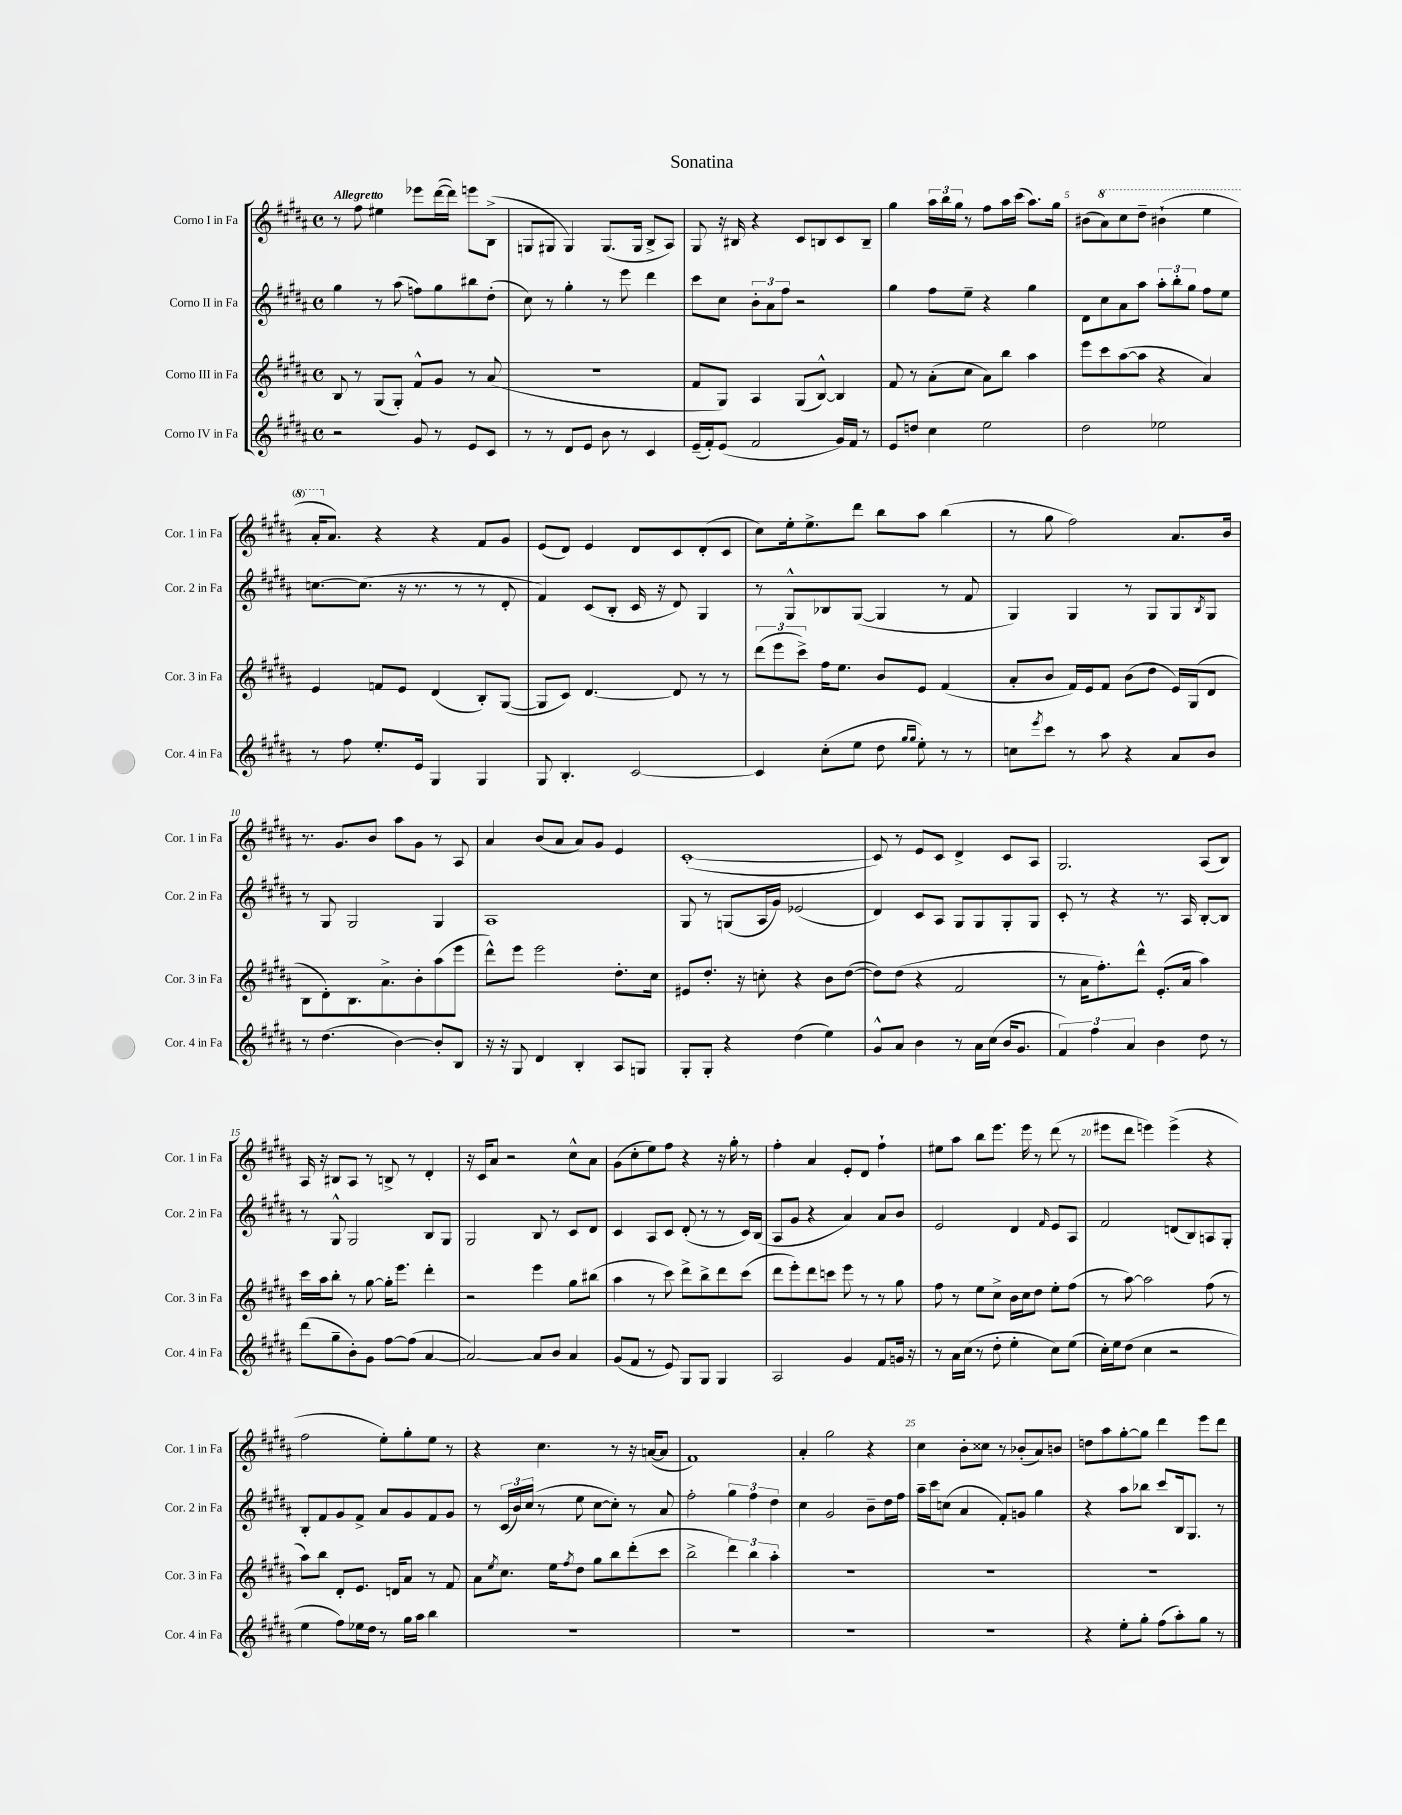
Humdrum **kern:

**kern	**kern	**kern	**kern
*part4	*part3	*part2	*part1
*staff4	*staff3	*staff2	*staff1
*I"Corno IV in Fa	*I"Corno III in Fa	*I"Corno II in Fa	*I"Corno I in Fa
*I'Cor. 4 in Fa	*I'Cor. 3 in Fa	*I'Cor. 2 in Fa	*I'Cor. 1 in Fa
*clefG2	*clefG2	*clefG2	*clefG2
*k[f#c#g#d#a#]	*k[f#c#g#d#a#]	*k[f#c#g#d#a#]	*k[f#c#g#d#a#]
*M4/4	*M4/4	*M4/4	*M4/4
*met(c)	*met(c)	*met(c)	*met(c)
=1	=1	=1	=1
!	!	!	!LO:TX:a:B:t=Allegretto
2r	8B/	4gg#\	8r
.	8r	.	8ff#\
.	(8G#/L	8r	4ee#X\
.	8G#'/J)	(8aa#\	.
8g#/	8f#^^/L	8ffn\L)	8eee-X\L
8r	8g#/J	8gg#\	([16ddd#\L
.	.	.	16ddd#\JJ])
8e/L	8r	8bb#X\	8eeen\L
8c#/J	(8a#/	(8dd#'\J	(8B^\J
=2	=2	=2	=2
8r	1r	8cc#\)	8Gn/L
8r	.	8r	8G#X/J
8d#/L	.	4gg#'\	4G#/)
8e/J	.	.	.
8b\	.	8r	(8.G#/L
8r	.	8eee\	.
.	.	.	16G#/Jk
4c#/	.	4ddd#\	8B^/L
.	.	.	8A#/J)
=3	=3	=3	=3
(16e~/LL	8f#/L	8ccc#\L	8G#/
16f#'/J)	.	.	.
(8e/J	8G#/J)	8cc#\J	16r
.	.	.	16B#X/
2f#/	4A#/	12b'\L	4r
.	.	12a#\	.
.	.	12ff#\J	.
.	(8G#/L	2r	8c#/L
.	[8B^^/J)	.	8Bn/
16g#/LL)	4B/]	.	8c#/
16f#/JJ	.	.	.
8r	.	.	8B~/J
=4	=4	=4	=4
8e/L	8f#/	4gg#\	4gg#\
8ddn/J	8r	.	.
4cc#\	(8a#'\L	8ff#\L	24aa#\LL
.	.	.	24bb\
.	.	.	24gg#\JJ
.	8cc#\J	8ee~\J	8r
2ee\	8a#\L)	4r	8ff#\L
.	8bb\J	.	16aa#\L
.	.	.	(16ccc#\JJ
.	4aa#\	4gg#\	8.aa#\L)
.	.	.	16gg#\Jk
=5	=5	=5	=5
2dd#\	8eee\L	8d#\L	(8b#X\L
*	*	*	*8va
.	8ccc#\	8cc#\	8aa#\)
.	([8aa#\	8a#\	8ccc#\
.	8aa#\J]	8aa#\J	8ddd#~\J
2ee-X\	4r	12aa#'\L	(4bb#X`\
.	.	12bb'\	.
.	.	12gg#\J	.
.	4a#/)	8ff#\L	4eee\
.	.	8ee\J	.
!!LO:LB:g=z
=6	=6	=6	=6
8r	4e/	[8.ccn\L	16aa#'/KL
*	*	*	*X8va
.	.	.	8.a#/J)
8ff#\	.	.	.
.	.	(8.cc\J]	.
8.ee'/L	8fn/L	.	4r
.	8e/J	16r	.
16e/Jk	.	8.r	.
4G#/	(4d#/	.	4r
.	.	8r	.
4G#/	8B'/L)	8r	8f#/L
.	([8G#/J	8d#'/	8g#/J
=7	=7	=7	=7
8G#/	8G#/L]	4f#/)	(8e/L
4.B'/	8c#/J)	.	8d#/J)
.	[4.d#/	(8c#/L	4e/
.	.	8B'/J	.
[2c#/	.	16c#/	8d#/L
.	.	16r	.
.	8d#/]	8d#/)	8c#/
.	8r	4G#/	(8d#'/
.	8r	.	8c#/J
=8	=8	=8	=8
4c#/]	(12ddd#\L	8r	8cc#\L)
.	12eee\	.	.
.	.	8G#^^/L	16ee'\k
.	12ccc#^\J)	.	.
.	.	.	8.ee^\
(8cc#'\L	16ff#\KL	8B-X/	.
.	8.ee\J	.	.
8ee\J	.	([8G#/J	8ddd#\J
8dd#\	8b/L	4G#/]	8bb\L
16qqgg#/LL	.	.	.
16qqgg#/JJ	.	.	.
8ee'\)	8e/J	.	8aa#\J
8r	(4f#/	8r	(4bb\
8r	.	8f#/	.
=9	=9	=9	=9
8ccn\L	8a#'/L	4G#/)	8r
8qeee/	.	.	.
8ccc#\J	8b/J	.	8gg#\
8r	16f#/LL)	4G#/	2ff#\)
.	16e/J	.	.
8aa#\	8f#/J	.	.
4r	(8b\L	8r	.
.	8dd#\J	8G#/L	.
8a#/L	16e/LL)	8G#/	8.a#/L
.	(16G#/J	.	.
.	.	8qB/	.
8b/J	8d#/J	8G#/J	.
.	.	.	16b/Jk
!!LO:LB:g=z
=10	=10	=10	=10
8r	8B\L	8r	8.r
(4.dd#\	8d#'\)	8G#/	.
.	.	.	8.g#/L
.	8.B\	2G#/	.
.	.	.	8b/J
.	8.a#^\	.	.
[4b\)	.	.	8aa#\L
.	8b'\	.	8g#\J
8b'/L]	(8aa#\	4G#/	8r
8B/J	8eee\J	.	8A#/
=11	=11	=11	=11
16r	8ddd#^^\L)	1A#	4a#/
16r	.	.	.
8G#/	8eee\J	.	.
4d#/	2eee\	.	(8b/L
.	.	.	8a#/J
4B'/	.	.	8a#/L)
.	.	.	8g#/J
8A#/L	8.dd#'\L	.	4e/
8Gn/J	.	.	.
.	16cc#\Jk	.	.
=12	=12	=12	=12
8G#'/L	8e#X/L	8G#/	([1c#'
8G#'/J	8.dd#'/J	8r	.
4r	.	(8Gn/L	.
.	16r	.	.
.	8ccn'\	16A#/L	.
.	.	16g#/JJ)	.
(4dd#\	4r	(2e-X/	.
4ee\)	8b\L	.	.
.	([8dd#\J	.	.
=13	=13	=13	=13
8g#^^/L	8dd#\L])	4d#/)	8c#/])
8a#/J	(8dd#\J	.	8r
4b\	4r	8c#/L	8e/L
.	.	8A#/J	8c#/J
8r	2f#/	8G#/L	4d#^/
16a#\LL	.	8G#/	.
(16cc#\JJ	.	.	.
16b/KL	.	8G#'/	8c#/L
8.g#/J	.	.	.
.	.	8G#/J	8A#/J
=14	=14	=14	=14
6f#/)	8r	8c#'/	2.G#/
.	16a#\KL	8r	.
6ff#\	.	.	.
.	8.ff#'\)	.	.
.	.	4r	.
6a#/	.	.	.
.	8ddd#^^\J	.	.
4b\	(8.e'/L	8.r	.
.	16a#/Jk	16A#/	.
8dd#\	4aa#\)	[8B'/L	(8A#/L
8r	.	8B/J]	8B/J)
!!LO:LB:g=z
=15	=15	=15	=15
(8ddd#\L	16ccc#\LL	8r	16A#/
.	16aa#\J	.	16r
8gg#~\	8bb'\J	8G#^^/	8B#X/L
8b'\)	8r	2G#/	8A#/J
8g#\J	[8gg#\	.	8r
[8ff#\L	16gg#'\KL]	.	8Bn^/
.	8.eee\J	.	.
(8ff#\J]	.	.	8r
[4a#/	4ddd#'\	8B/L	4d#'/
.	.	8G#/J	.
=16	=16	=16	=16
2a#/_)	2r	2G#/	16r
.	.	.	16c#/KL
.	.	.	8a#/J
.	.	.	2r
8a#/L]	4eee\	8B/	.
8b/J	.	8r	.
4a#/	8gg#\L	8c#/L	8cc#^^\L
.	(8bb#X\J	8d#/J	8a#\J
=17	=17	=17	=17
(8g#/L	4aa#\	4c#/	(8g#\L
8f#/J	.	.	8cc#'\
8r	8r	8A#/L	8ee\)
8e/)	8ccc#\)	8c#/J	8ff#\J
8G#/L	8ddd#^\L	(8d#'/	4r
8G#/J	8bb^\	8r	.
4G#/	8ddd#\	8r	16r
.	.	.	16gg#'\
.	(8ccc#\J	16c#/LL)	8r
.	.	(16B/JJ	.
=18	=18	=18	=18
2A#/	8ddd#\L	8A#/L	4ff#'\
.	8eee'\)	8g#/J	.
.	8ddd#\	4r	4a#/
.	8cccn\J	.	.
4g#/	8eee\	4a#/)	8e'/L
.	8r	.	8d#/J
8f#/L	8r	8a#/L	4ff#`\
16gn/Jk	8gg#\	8b/J	.
16r	.	.	.
=19	=19	=19	=19
8r	8ff#\	2e/	8ee#X\L
16a#\LL	8r	.	8aa#\J
(16cc#\JJ	.	.	.
8r	8ee\L	.	8bb\L
8dd#'\	8cc#^\J	.	8.eee\J
4ee'\	16b\LL	4d#/	.
.	16cc#\J	.	16eee\
.	8dd#\J	.	8r
.	.	16qqf#/	.
8cc#\L)	8ee'\L	8e/L	(8ddd#\
(8ee\J	(8ff#\J	8A#/J	8r
=20	=20	=20	=20
16cc#'\LL)	8r	2f#/	8eee#X\L
16ee\J	.	.	.
(8dd#\J	[8aa#\)	.	8ddd#\J
4cc#\	2aa#\]	.	4eeen\)
2r	.	(8dn/L	(4eee^\
.	.	8B/)	.
.	(8ff#\	8An/	4r
.	8r	8G#'/J	.
!!LO:LB:g=z
=21	=21	=21	=21
4ee\	8aa#\L)	8B'/L	2ff#\
.	8bb\J	8f#/	.
8ff#\L)	8d#'/L	8g#/	.
16ee-X\L	8.e/J	8f#^/J	.
16dd#\JJ	.	.	.
8r	.	8a#/L	8ee'\L)
.	16dn/KL	.	.
16gg#\LL	8a#/J	8g#/	8gg#'\
16aa#\JJ	.	.	.
4bb\	8r	8f#/	8ee\J
.	8f#/	8g#/J	8r
=22	=22	=22	=22
1r	8a#\L	8r	4r
.	8qee/	.	.
.	8.cc#\J	(24c#/LL	.
.	.	24b/)	.
.	.	(24cc#/JJ	.
.	.	8r	4.cc#\
.	16ee\KL	.	.
.	8qff#/	.	.
.	8dd#\J	8ee\	.
.	8gg#\L	[8cc#\L	.
.	8bb\	8cc#'\J])	8r
.	(8ddd#'\	8r	16r
.	.	.	([16an/KL
.	8ccc#\J	8a#/	8a/J]
=23	=23	=23	=23
1r	2bb^\	2ff#'\	1f#)
.	6ddd#\)	6gg#\	.
.	6bb\	6ff#\	.
.	6aa#'\	6dd#\	.
=24	=24	=24	=24
1r	1r	4cc#\	4a#'/
.	.	2g#/	2gg#\
.	.	8b~\L	4r
.	.	16dd#\L	.
.	.	16ff#\JJ	.
=25	=25	=25	=25
1r	1r	16aa#~\LL	4cc#\
.	.	16ccc#\J	.
.	.	(8ccn\J	.
.	.	4a#/	8b'\L
.	.	.	8cc##X\J
.	.	8f#'/L)	8r
.	.	8gn/J	(8b-X'/L
.	.	4gg#\	8a#/)
.	.	.	8bn/J
=26	=26	=26	=26
4r	1r	4r	8ddn\L
.	.	.	8aa#\
8ee'\L	.	8aa#\L	[8gg#'\
8gg#'\J	.	8bb-X\J	8gg#\J]
(8ff#\L	.	8ccc#/L	4ddd#\
8aa#'\)	.	16B/k	.
.	.	8.G#/J	.
8gg#\J	.	.	8eee\L
8r	.	8r	8ddd#\J
==	==	==	==
*-	*-	*-	*-
